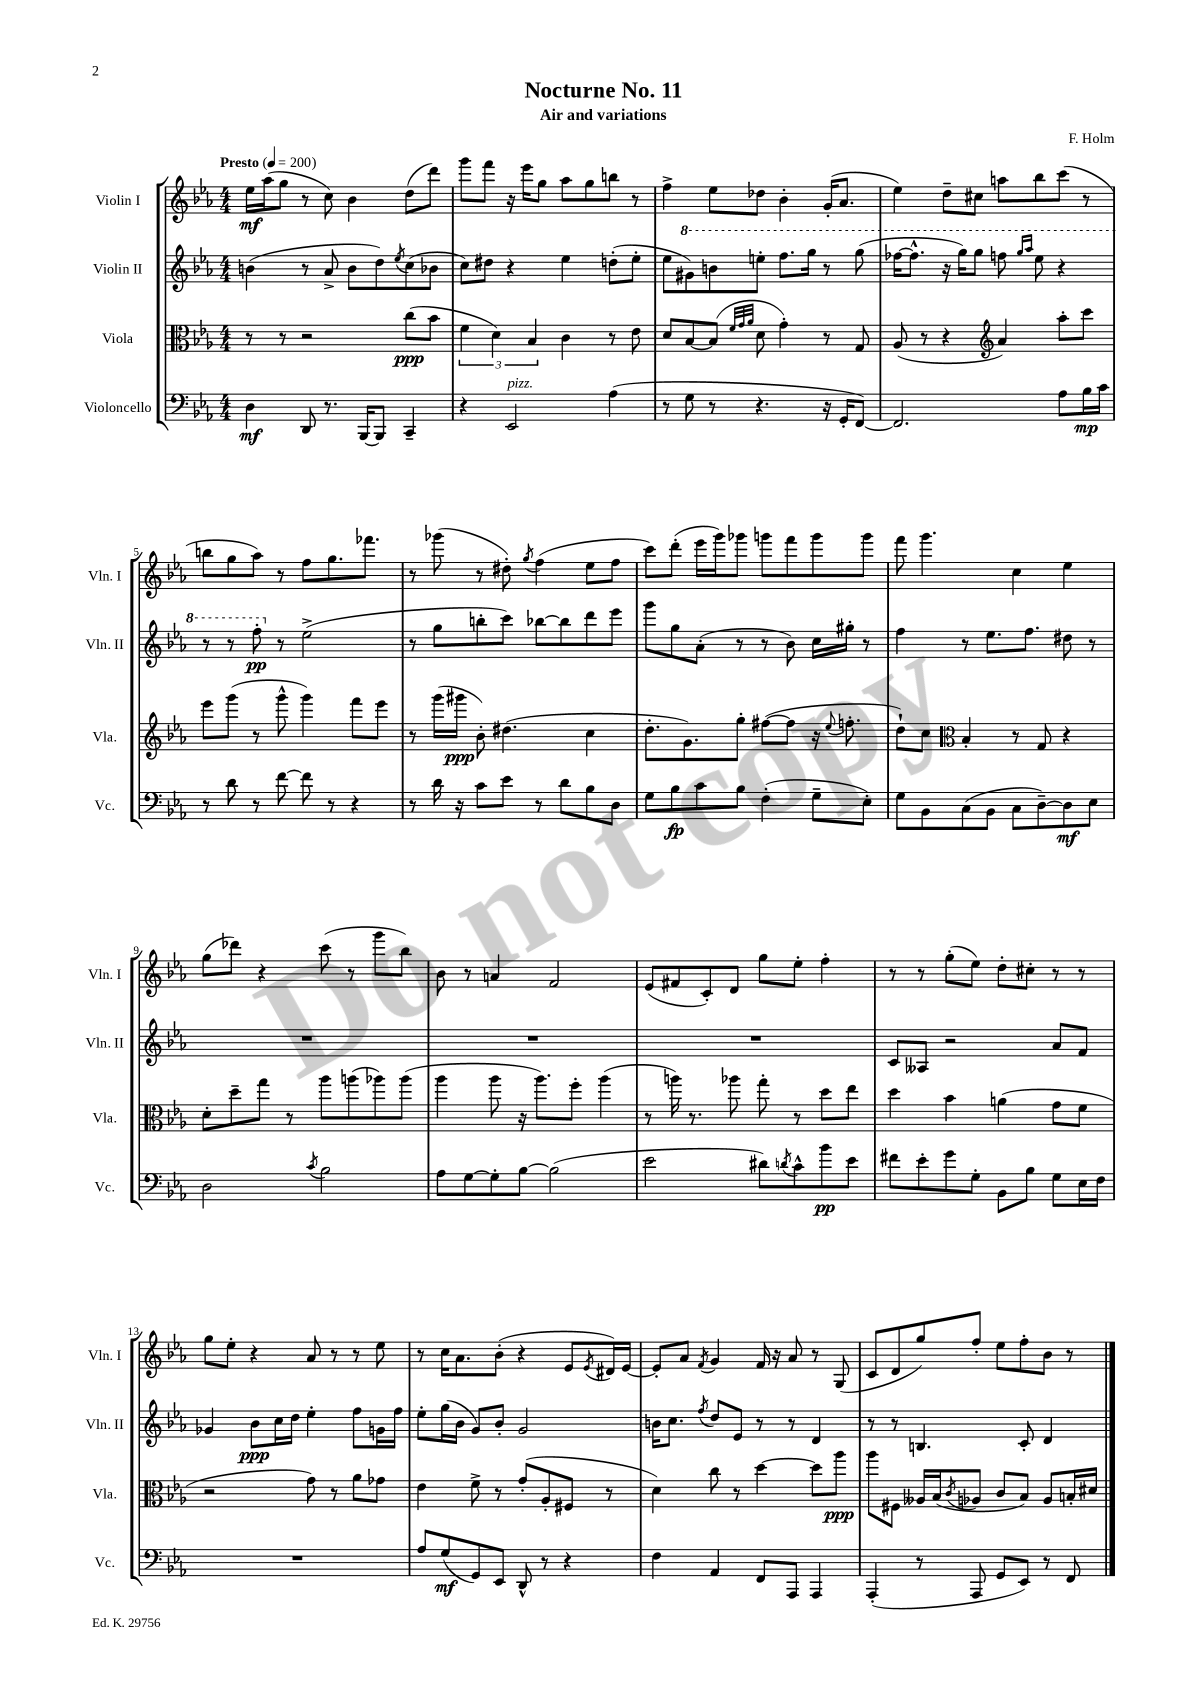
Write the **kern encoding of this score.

**kern	**kern	**kern	**kern
*staff4	*staff3	*staff2	*staff1
*clefF4	*clefC3	*clefG2	*clefG2
*k[b-e-a-]	*k[b-e-a-]	*k[b-e-a-]	*k[b-e-a-]
*M4/4	*M4/4	*M4/4	*M4/4
*MM200	*MM200	*MM200	*MM200
4D\	8r	(4b\	16ee-\LL
.	.	.	(16aa-\J
.	8r	.	8gg\J
8DD/	2r	8r	8r
8.r	.	8a-^/	8cc\)
.	.	8b\L	4b-\
[16BBB-/LK	.	.	.
8BBB-/]J	.	8dd\)	.
.	.	8qee-/	.
4CC~/	(8cc\L	(8cc\	(8dd\L
.	8b-\J	8b-\J	8ddd\J)
=	=	=	=
4r	6f\	8cc\L)	8ggg\L
.	.	8dd#\J	8fff\J
.	6d\)	.	.
2EE-/	.	4r	16r
.	.	.	16eee-\LK
.	6B-/	.	.
.	.	.	8gg\J
.	4c\	4ee-\	8aa-\L
.	.	.	8gg\
(4A-\	8r	(8dd'\L	8bb\J
.	8e-\	8ee-'\J	8r
=	=	=	=
8r	8d/L	8ee-\L	4ff^\
8G\	[8B-/	8gg#\)	.
8r	(8B-/]J	8bb\	8ee-\L
.	32qqf/LLL	.	.
.	32qqg/	.	.
.	32qqa-/JJJ	.	.
4.r	8d\	8eee'\J	8dd-\J
.	4g'\)	8.fff\L	4b-'\
.	.	16ggg\Jk	.
16r	8r	8r	(16g'/LK
16GG'/LK	.	.	8.a-/J
[8FF/J)	8G/	(8ggg\	.
=	=	=	=
2.FF/]	(8A-/	[16fff-\LK	4ee-\)
.	.	8.fff-^^\]J	.
.	8r	.	.
.	4r	16r	8dd~\L
.	.	16ggg\LK)	.
.	.	8ggg\J	8cc#\J
*	*clefG2	*	*
.	4a-/)	8fff\	8aa\L
.	.	16qqggg/LL	.
.	.	16qqaaa-/JJ	.
.	.	8eee-\	8bb-\
8A-\L	8aa-'\L	4r	(8ccc\J
16B-\L	8ccc\J	.	8r
16c\JJ	.	.	.
=	=	=	=
8r	8eee-\L	8r	8bb\L
8d\	(8ggg\J	8r	8gg\
8r	8r	8fff'\	8aa-\J)
[8f\	8ggg^^\	8r	8r
8f\]	4ggg\)	(2ee-^\	8ff\L
8r	.	.	8.gg\
4r	8fff\L	.	.
.	.	.	8.fff-\J
.	8eee-\J	.	.
=	=	=	=
8r	8r	8r	8r
16d\	(16ggg\LL	8gg\L	(8ggg-\
16r	16ggg#\JJ	.	.
8c\L	8b-'\)	8bb'\	8r
8e-\J	(4.dd#\	8ccc\J)	8dd#'\)
.	.	.	8qgg/
8r	.	[8bb-\L	(4ff\
8d\L	.	8bb-\]	.
8B-\	4cc\	8ddd\	8ee-\L
8D\J	.	8eee-\J	8ff\J
=	=	=	=
8G\L	8.dd'\L	8ggg\L	8ccc\L)
8B-\	.	8gg\	(8ddd'\J
.	8.g\)	.	.
8c\	.	(8a-'\J	16eee-\LL
.	.	.	16ggg\J)
8B-\J	8gg'\J	8r	8ggg-\J
(4F'\	([8ff#\L	8r	8ggg\L
.	8ff#\]J	8b-\)	8fff\
8G~\L	16r	16cc\LL	8ggg\
.	8qqee-/	.	.
.	8.ff'\	16gg#'\JJ	.
8E-'\J)	.	8r	8ggg\J
=	=	=	=
8G\L	8dd`\L)	4ff\	8fff\
8BB-\	8cc\J	.	4.ggg\
*	*clefC3	*	*
(8C\	4B-'/	8r	.
8BB-\J	.	8.ee-\L	.
8C\L	8r	.	4cc\
.	.	8.ff\J	.
[8D~\)	8G/	.	.
8D\]	4r	8dd#\	4ee-\
8E-\J	.	8r	.
=	=	=	=
2D\	8d'\L	1r	(8gg\L
.	8dd~\	.	8ddd-\J)
.	8gg\J	.	4r
.	8r	.	.
8qc/	.	.	.
2B-\	8aa-\L	.	(8ccc\
.	(8aa\	.	8r
.	8aa-\)	.	8ggg\L
.	(8aa-\J	.	8bb-\J)
=	=	=	=
8A-\L	4aa-\	1r	8b-\
[8G\	.	.	8r
8G'\]	8aa-\	.	4a/
[8B-\J	16r	.	.
.	8.aa-\L)	.	.
(2B-\]	.	.	2f/
.	8ff'\J	.	.
.	(4aa-\	.	.
=	=	=	=
2e-\	8r	1r	(8e-/L
.	16aa\)	.	8f#/
.	8.r	.	.
.	.	.	8c'/)
.	8aa-\	.	8d/J
8d#\L)	8gg'\	.	8gg\L
8qd/	.	.	.
8c^^\	8r	.	8ee-'\J
8b-\	8dd\L	.	4ff'\
8e-\J	8ee-\J	.	.
=	=	=	=
8f#\L	4dd\	8c/L	8r
8e-'\	.	8A--/J	8r
8g\	4b-\	2r	(8gg'\L
8G'\J	.	.	8ee-\J)
8BB-\L	(4a\	.	8dd'\L
8B-\J	.	.	8cc#'\J
8G\L	8g\L	8a-/L	8r
16E-\L	8f\J	8f/J	8r
16F\JJ	.	.	.
=	=	=	=
1r	2r	4g-/	8gg\L
.	.	.	8ee-'\J
.	.	8b-\L	4r
.	.	16cc\L	.
.	.	16dd\JJ	.
.	8g\)	4ee-'\	8a-/
.	8r	.	8r
.	8a-\L	8ff\L	8r
.	8g-\J	16g\L	8ee-\
.	.	16ff\JJ	.
=	=	=	=
8A-/L	4e-\	8ee-'\L	8r
(8G/	.	(16gg\L	16cc\LK
.	.	16b-\JJ	8.a-\
8GG/)	8f^\	8g/L)	.
8EE-/J	8r	8b-'/J	(8b-'\J
8DD^^/	(8g'/L	2g/	4r
8r	8A-'/	.	.
4r	8F#/J	.	8e-/L
.	.	.	8qe-/
.	8r	.	16d#/L)
.	.	.	[16e-/JJ
=	=	=	=
4F\	4d\)	16b\LK	8e-'/]L
.	.	8.cc\J	.
.	.	.	8a-/J
.	.	8qff/	8qf/
4AA-/	8cc\	8dd/L	4g/
.	8r	8e-/J	.
8FF/L	[4dd\	8r	16f/
.	.	.	16r
8AAA-/J	.	8r	8a-/
4AAA-/	8dd\]L	4d/	8r
.	8aa-\J	.	(8G/
=	=	=	=
(4AAA-'/	8aa-\L	8r	8c/L
.	8F#\J	8r	8d/
8r	16A--/LL	4.B/	8gg/)
.	(16B-/J	.	.
.	8qc/	.	.
8AAA-/	8A-/J	.	8ff'/J
8GG/L	8c/L	.	8ee-\L
8EE-/J)	8B-/J)	8c'/	8ff'\
8r	8A-/L	4d/	8b-\J
8FF/	16B'/L	.	8r
.	16d#/JJ	.	.
==	==	==	==
*-	*-	*-	*-
